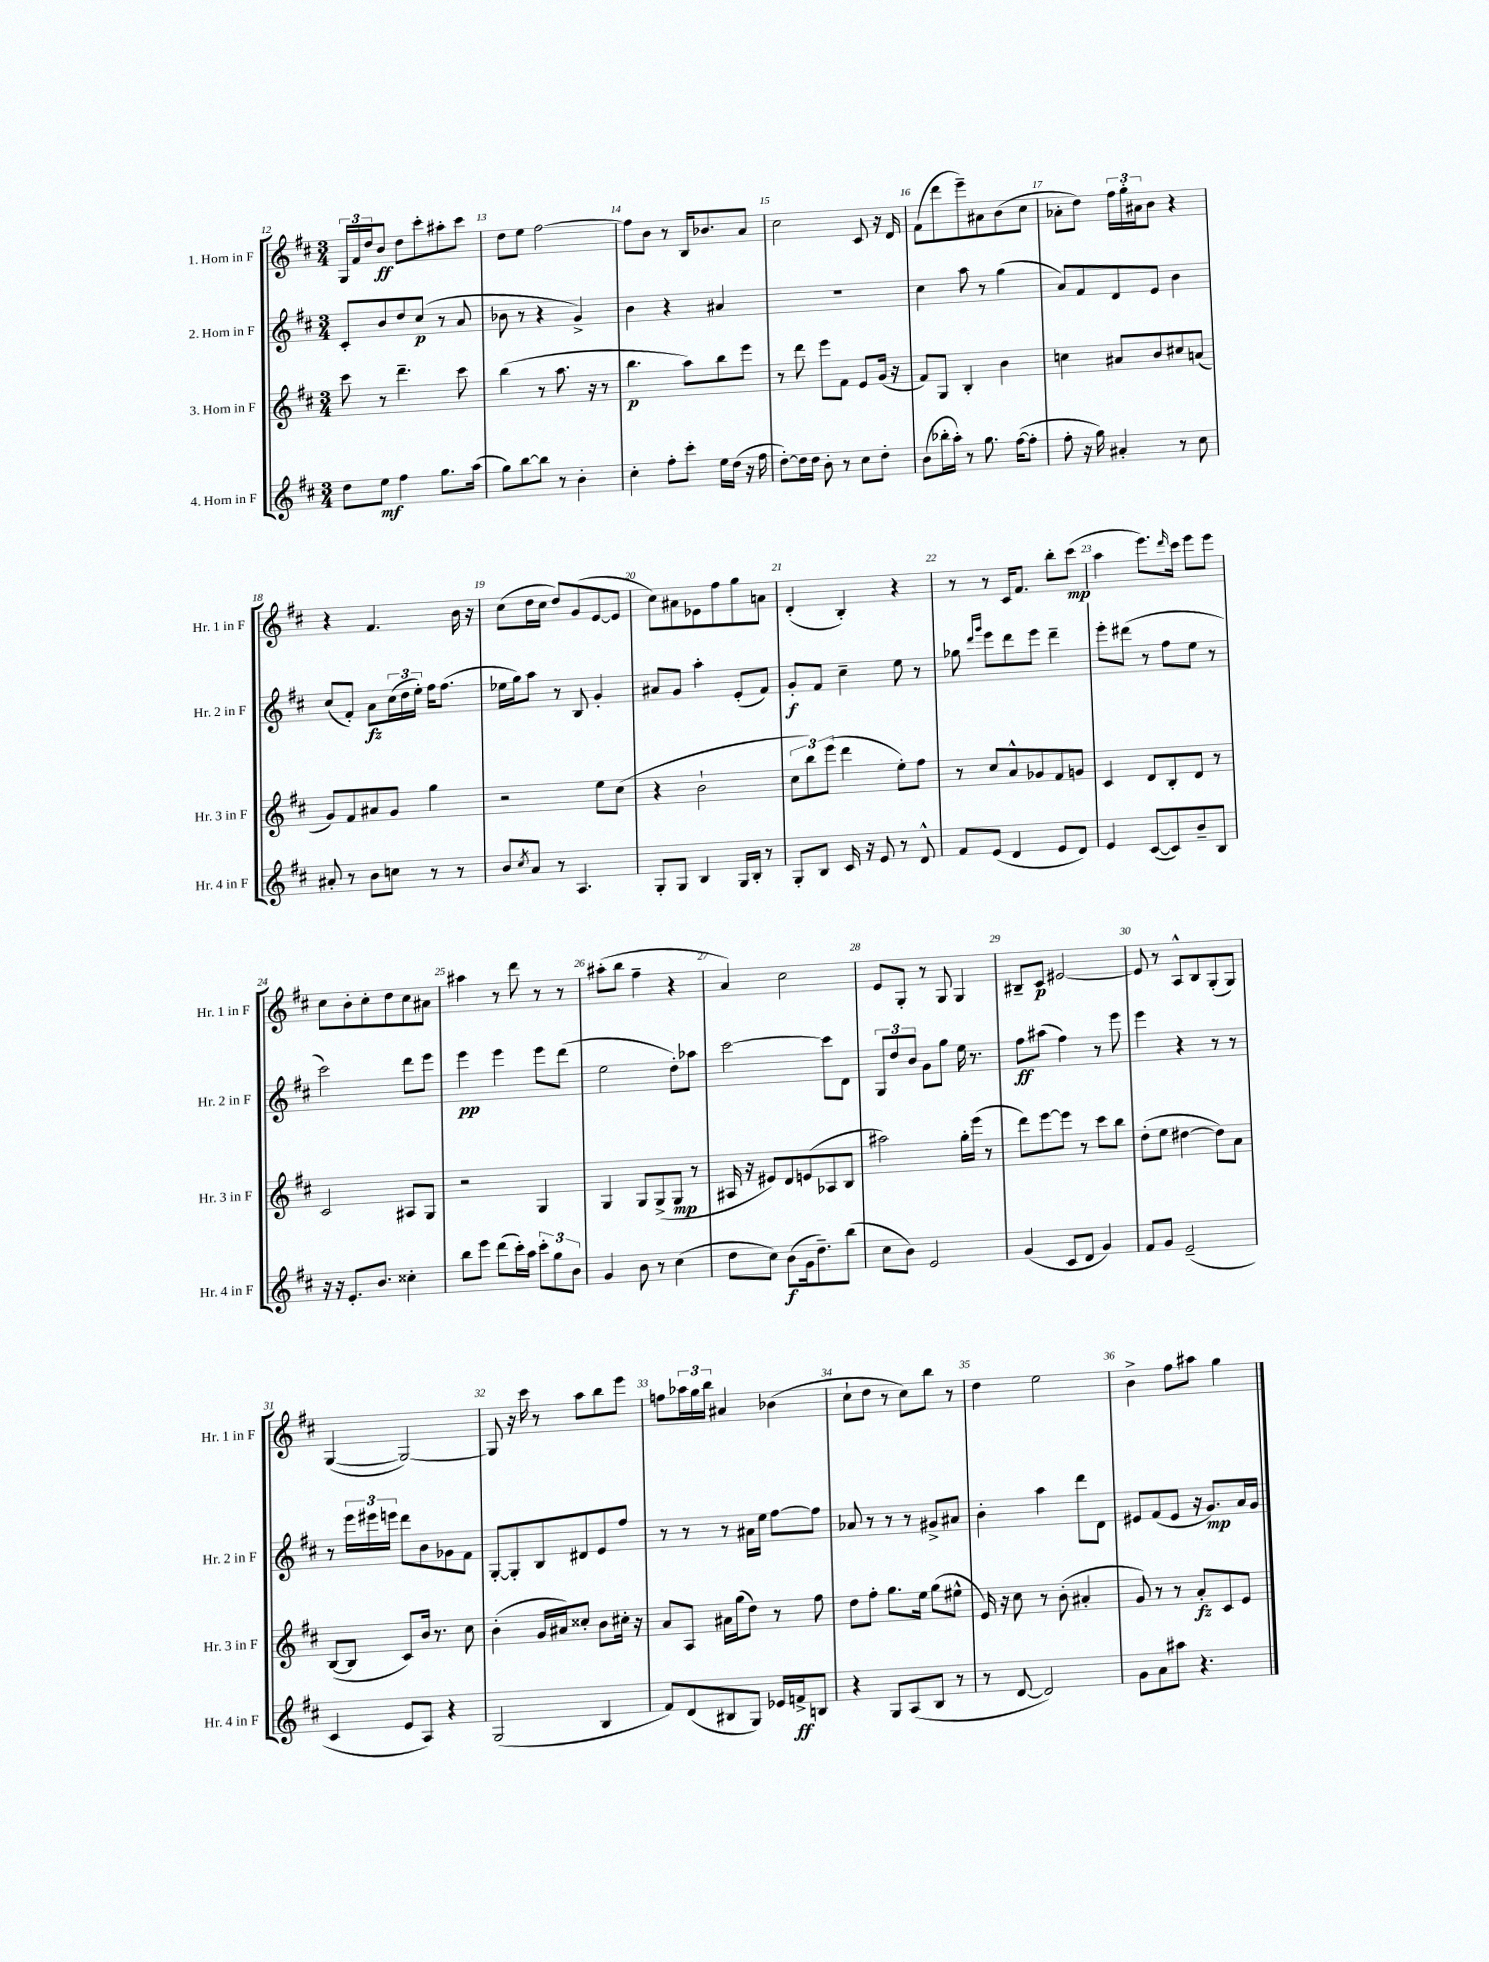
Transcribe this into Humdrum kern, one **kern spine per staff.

**kern	**kern	**kern	**kern
*staff4	*staff3	*staff2	*staff1
*clefG2	*clefG2	*clefG2	*clefG2
*k[f#c#]	*k[f#c#]	*k[f#c#]	*k[f#c#]
*M3/4	*M3/4	*M3/4	*M3/4
8dd	8ccc#	8c#'	24G
.	.	.	24f#
.	.	.	24dd
8ee	8r	8b	8b
4ff#	4.ddd~	8dd	8dd
.	.	(8cc#	8ccc#'
8.gg	.	8r	8aa#'
.	8ccc#	8a	8ccc#
(16aa	.	.	.
=	=	=	=
8gg)	(4bb	8b-	8dd
[8bb	.	8r	8ee
8bb]	8r	4r	[2ff#
8r	8.aa	.	.
4b'	.	4g^)	.
.	16r	.	.
.	8r	.	.
=	=	=	=
4cc#'	4.bb	4b	8ff#]
.	.	.	8b
8ff#'	.	4r	8r
8ccc#'	8aa)	.	16B
.	.	.	8.b-
16ee	8bb	4a#	.
(16dd	.	.	.
16r	8eee	.	8a
16ff#	.	.	.
=	=	=	=
[8dd')	8r	2.r	2cc#
16dd]	8ddd	.	.
16dd	.	.	.
8b'	8eee	.	.
8r	8f#	.	.
8cc#	8e	.	8c#
8dd'	(16g	.	16r
.	16r	.	16d
=	=	=	=
(8b	8f#)	4cc#	(8f#
16bb-'	8G	.	8ddd
16aa')	.	.	.
8r	4B'	8aa	8eee~)
8.gg	.	8r	8a#
.	4b	(4gg	(8b
([16ff#	.	.	.
8ff#']	.	.	8cc#
=	=	=	=
8ff#'	4cc	8a)	8a-'
16r	.	8f#	8dd)
16gg)	.	.	.
4a#'	8a#	8d	24ff#
.	.	.	24gg'
.	.	.	24a#
.	8b	8e	8b
8r	8cc#	4b	4r
8cc#	(8a	.	.
=	=	=	=
8a#'	8g)	(8cc#	4r
8r	8f#	8f#')	.
8b	8a#	8a	4.f#
8cc	8g	(24cc#	.
.	.	24dd	.
.	.	24ee')	.
8r	4gg	16ff#	.
.	.	(8.ff#	.
8r	.	.	16b
.	.	.	16r
=	=	=	=
8b	2r	16ee-	(8cc#
.	.	16gg)	.
8qcc#	.	.	.
8a	.	8aa	16dd
.	.	.	16cc#
8r	.	8r	8dd)
4.A	.	8B	(8g
.	8ee	4g'	[8e
.	(8cc#	.	8e]
=	=	=	=
8G'	4r	8a#	8cc#)
8G	.	8g	8a#
4B	2b`	4aa'	8e-
.	.	.	8ff#
16G	.	(8e'	8gg
16B'	.	.	.
8r	.	8f#)	8a
=	=	=	=
8G'	12cc#	8g'	(4d'
.	12bb)	.	.
8B	.	8f#	.
.	(12eee	.	.
16c#	4ddd	4cc#~	4B')
16r	.	.	.
8e	.	.	.
8r	8ee')	8ee	4r
8d^^	8ff#	8r	.
=	=	=	=
8f#	8r	8gg-	8r
.	.	16qqddd	.
.	.	16qqggg	.
(8e	8cc#	8eee	8r
4d	8a^^	8ddd	16c#
.	.	.	8.f#
.	8g-	8eee	.
8e	8f#	4ddd~	8bb'
8d)	8g	.	(8ccc#
=	=	=	=
4e	4c#	8eee'	4aa
.	.	(8ddd#	.
([8c#	8d	8r	8.eee)
8c#])	8B'	8ff#	.
.	.	.	16qqddd
.	.	.	16ccc#
8b~	8d	8ee	8eee
8B	8r	8r	8eee
=	=	=	=
16r	2c#	2ccc#)	8cc#
16r	.	.	.
8.e'	.	.	8b'
.	.	.	8cc#'
8.b	.	.	.
.	.	.	8dd
4cc##'	8A#	8ddd	8cc#
.	8G	8eee	8a#
=	=	=	=
8bb	2r	4eee	4aa#
8eee	.	.	.
(8ddd	.	4eee	8r
16ccc#')	.	.	8ddd
16aa	.	.	.
12ccc#'	4G	8eee	8r
12gg	.	.	.
.	.	(8ddd	8r
12b	.	.	.
=	=	=	=
4g	4G	2ee	(8aa#'
.	.	.	8bb
8b	8G	.	4ff#~
8r	(8G^	.	.
(4cc#	8G	8dd')	4r
.	8r	8aa-	.
=	=	=	=
8dd	16A#	[2ccc#	4a)
.	16r	.	.
8cc#)	8e#)	.	.
(8b	8d	.	2cc#
16g	(8e	.	.
8.dd~)	.	.	.
.	8A-	8ccc#]	.
(8bb	8B	8d	.
=	=	=	=
8cc#	2aa#)	12G	8e
.	.	12dd	.
8b)	.	.	8G'
.	.	12b	.
2e	.	8g	8r
.	.	8gg	8G
.	16gg'	16ee	4G
.	(16eee	8.r	.
.	8r	.	.
=	=	=	=
(4g	8ddd)	8ff#	8B#~
.	[8eee	(8aa#	8c#
8c#	8eee]	4ff#)	[2e#
8d	8r	.	.
4g)	8ccc#	8r	.
.	8bb	8eee	.
=	=	=	=
8f#	(8dd'	4eee	8e#]
8g	8ee	.	8r
(2e~	[4dd#	4r	8A^^
.	.	.	8B
.	8dd#])	8r	(8G'
.	8a	8r	8G)
=	=	=	=
4c#	([8B	8r	([4G
.	8B]	24eee	.
.	.	24eee#	.
.	.	24eee	.
8e	8c#)	8ddd	2G_)
8A)	16b	8b	.
.	8.r	.	.
4r	.	8g-	.
.	8cc#	8f#	.
=	=	=	=
(2G	(4b'	[8G'	8G]
.	.	8G']	16r
.	.	.	16ccc#
.	16g	8B	8r
.	16a#)	.	.
.	8cc##'	8d#	8aa
4B	8b	8e	8bb
.	16cc#'	8ff#	8eee
.	16r	.	.
=	=	=	=
8f#)	8a	8r	8ff
(8d	8A	8r	24aa-
.	.	.	24gg
.	.	.	24bb
8B#	16a#	8r	4a#
.	(16gg	.	.
8G)	8dd)	16a#	.
.	.	16ee	.
16e-	8r	[8ff#	(4b-
16f^	.	.	.
8B	8ff#	8ff#]	.
=	=	=	=
4r	8dd	8a-	8cc#`
.	8ff#'	8r	8dd
8G	8.gg	8r	8r
(8A	.	8r	8cc#)
.	16ee	.	.
8B	(8gg	8g#^	8bb
8r	8ee#^^	8a#	8r
=	=	=	=
8r	16e)	4b'	4dd
.	16r	.	.
[8d	8cc#	.	.
2d])	8r	4aa	2ee
.	(8b'	.	.
.	4a#'	8ddd	.
.	.	8d	.
=	=	=	=
8g	8g)	8e#	4b^
8a	8r	(8f#	.
8aa#	8r	8e#	8ff#
4.r	8a'	16r	8aa#
.	.	8.g)	.
.	8c#	.	4gg
.	8e	16a	.
.	.	16g	.
==	==	==	==
*-	*-	*-	*-
